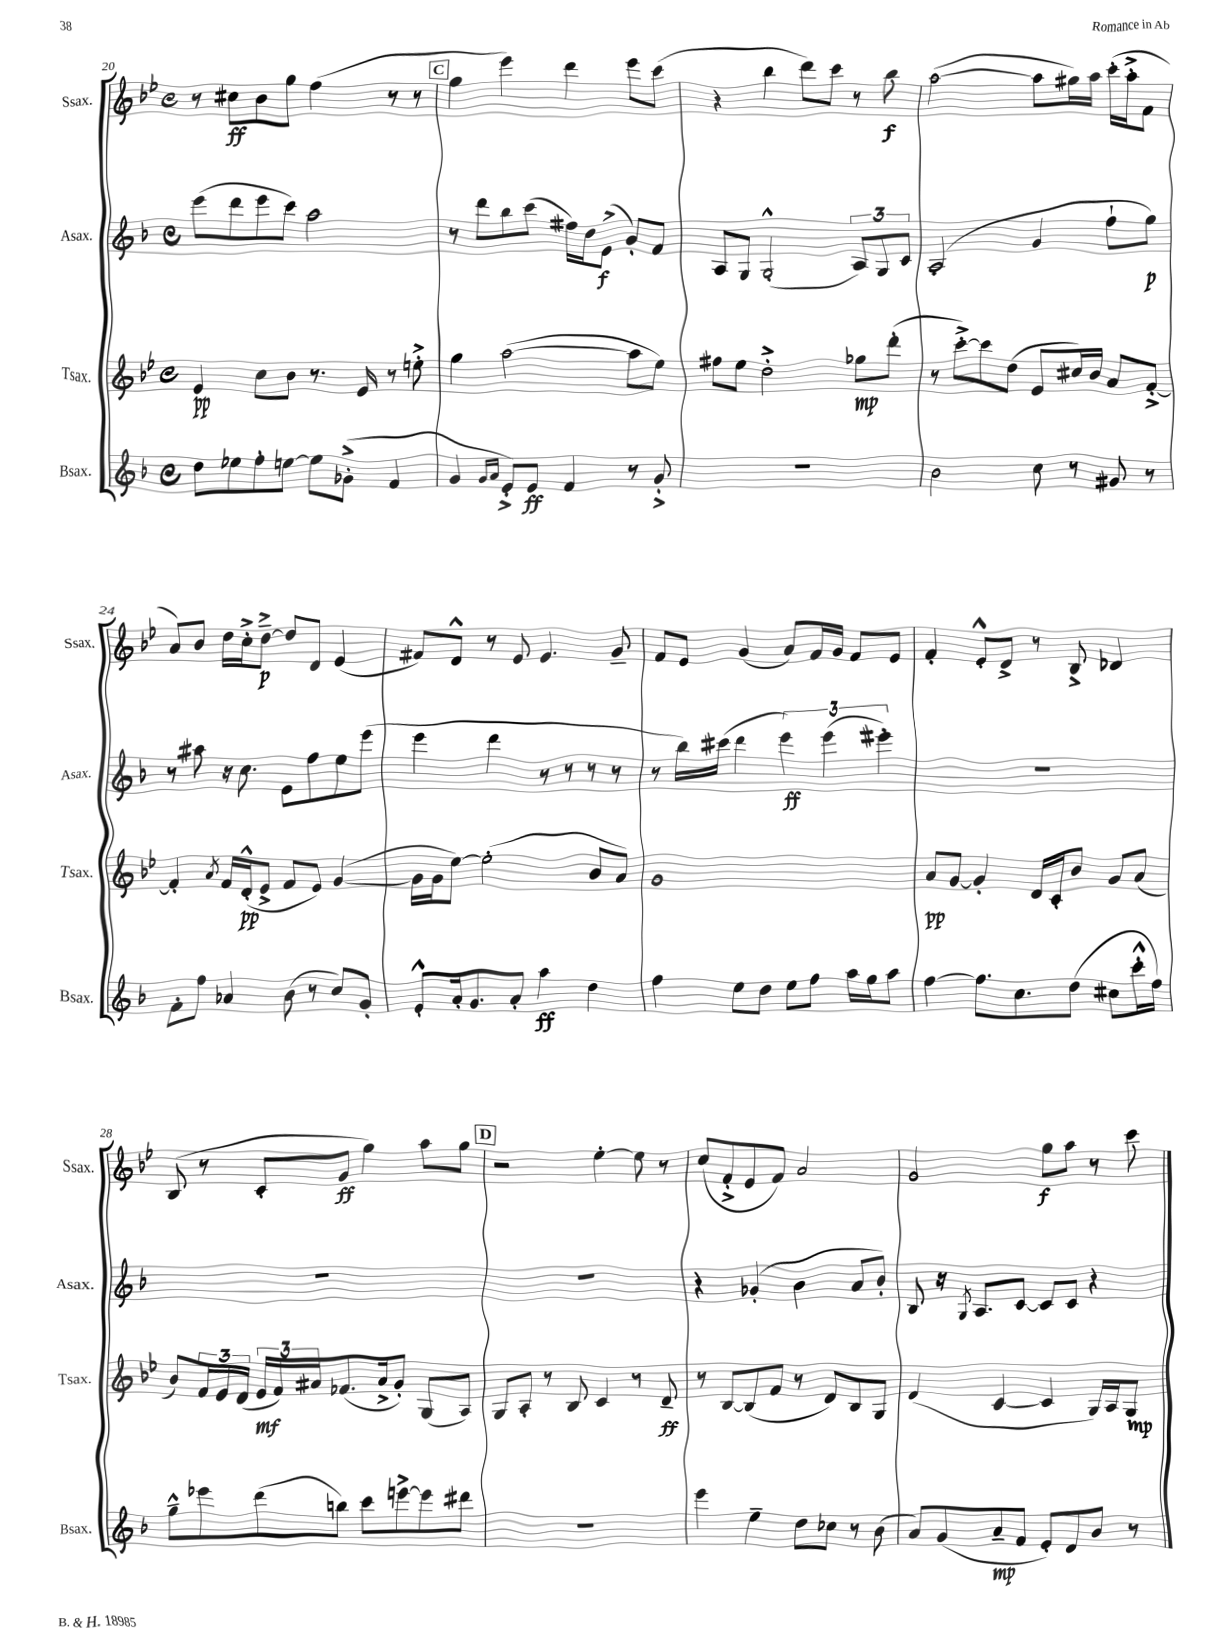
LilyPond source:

<<
\new StaffGroup <<
\new Staff = "s0" \with { instrumentName = "Ssax." shortInstrumentName = "Ssax." } {
    \clef treble \key bes \major \defaultTimeSignature \time 4/4
    r8 cis''8\ff bes'8 g''8 f''4( r8 r8 |
    \mark \markup { \box "C" } g''4 ees'''4) d'''4 ees'''8 c'''8( |
    r4 bes''4 d'''8) c'''8 r8 bes''8\f |
    a''2~( a''8 gis''16) a''16 c'''16-.( a''16-.-> f'8 |
    a'8) bes'8 d''16 c''16-.-> d''8~--->\p d''8 d'8 ees'4( |
    fis'8) d'8-^ r8 ees'8 ees'4. g'8-- |
    f'8 ees'8 g'4( a'8) f'16 g'16 f'8 ees'8 |
    f'4-. ees'8-.-^ d'8-> r8 bes8-> des'4 |
    bes8( r8 c'8-. g'8\ff g''4) a''8 g''8 |
    \mark \markup { \box "D" } r2 ees''4~-. ees''8 r8 |
    c''8( f'8-.-> ees'8 f'8) a'2 |
    g'2 g''8\f a''8 r8 c'''8 \bar "|." |
}
\new Staff = "s1" \with { instrumentName = "Asax." shortInstrumentName = "Asax." } {
    \clef treble \key f \major \defaultTimeSignature \time 4/4
    e'''8( d'''8 e'''8 c'''8) a''2 |
    \mark \markup { \box "C" } r8 d'''8 bes''8 c'''8( fis''16) d''16 e'8->\f( g'8-.) f'8 |
    a8 g8 g2-.-^( \tuplet 3/2 { a8) g8 c'8 } |
    a2-.( g'4 f''8-! g''8\p) |
    r8 ais''8 r16 c''8. e'8 f''8 e''8 e'''8( |
    e'''4 d'''4 r8 r8 r8 r8 |
    r8 bes''16) cis'''16( d'''4 \tuplet 3/2 { e'''4\ff) e'''4( eis'''4-.) } |
    R1 |
    R1 |
    \mark \markup { \box "D" } R1 |
    r4 ges'4-.( bes'4 a'8 bes'8-.) |
    bes8 r16 \acciaccatura { g8 } a8. c'8~ c'8 c'8 r4 \bar "|." |
}
\new Staff = "s2" \with { instrumentName = "Tsax." shortInstrumentName = "Tsax." } {
    \clef treble \key bes \major \defaultTimeSignature \time 4/4
    ees'4\pp c''8 bes'8 r8. ees'16 r8 e''8-.-> |
    \mark \markup { \box "C" } g''4 a''2~( a''8 ees''8) |
    fis''8 ees''8 d''2-.-> ges''8\mp d'''8-.( |
    r8 c'''8~-.->) c'''8 d''8( ees'8 cis''16) bes'16 a'8 f'8~-.-> |
    f'4-. \acciaccatura { a'8 } f'16 d'16-.-^\pp( ees'8-> f'8 ees'8) g'4~( |
    g'16 g'16 ees''8~) ees''2-.( bes'8 a'8) |
    g'1 |
    a'8\pp g'8~ g'4-. d'16 c'16-. bes'8 g'8 a'8( |
    bes'8) \tuplet 3/2 { f'16 ees'16 d'16( } \tuplet 3/2 { ees'16\mf f'16) ais'16 } fes'8.( ais'16-> g'8-.) g8( a8) |
    \mark \markup { \box "D" } g8 a8-. r8 bes8 c'4 r8 d'8--\ff |
    r8 bes8~ bes8( f'8 r8 d'8) bes8 g8 |
    d'4( c'4~ c'4 g16) a16 g8\mp \bar "|." |
}
\new Staff = "s3" \with { instrumentName = "Bsax." shortInstrumentName = "Bsax." } {
    \clef treble \key f \major \defaultTimeSignature \time 4/4
    d''8 ees''8 f''8-. e''8~ e''8 ges'8-.->( f'4 |
    \mark \markup { \box "C" } g'4 \grace { g'16 a'16 } e'8-.->) e'8\ff f'4 r8 g'8-.-> |
    r1 |
    bes'2 c''8 r8 gis'8 r8 |
    f'8-. f''8 aes'4 bes'8( r8 c''8) g'8-. |
    e'8-.-^ a'16-. g'8. a'8-. a''4\ff d''4 |
    f''4 e''8 d''8 e''8 f''8 a''16 g''16 a''8 |
    f''4~ f''8. c''8. d''8( cis''8 c'''16-.-^ f''16) |
    g''8---^ ees'''8 d'''8( b''8) c'''8 e'''8~-> e'''8 dis'''8 |
    \mark \markup { \box "D" } R1 |
    e'''4 e''4-- d''8 ces''8 r8 bes'8( |
    a'8) g'8( a'8--\mp f'8 e'8-.) d'8 bes'8 r8 \bar "|." |
}
>>
>>
\layout { \context { \Score currentBarNumber = #20 } }
